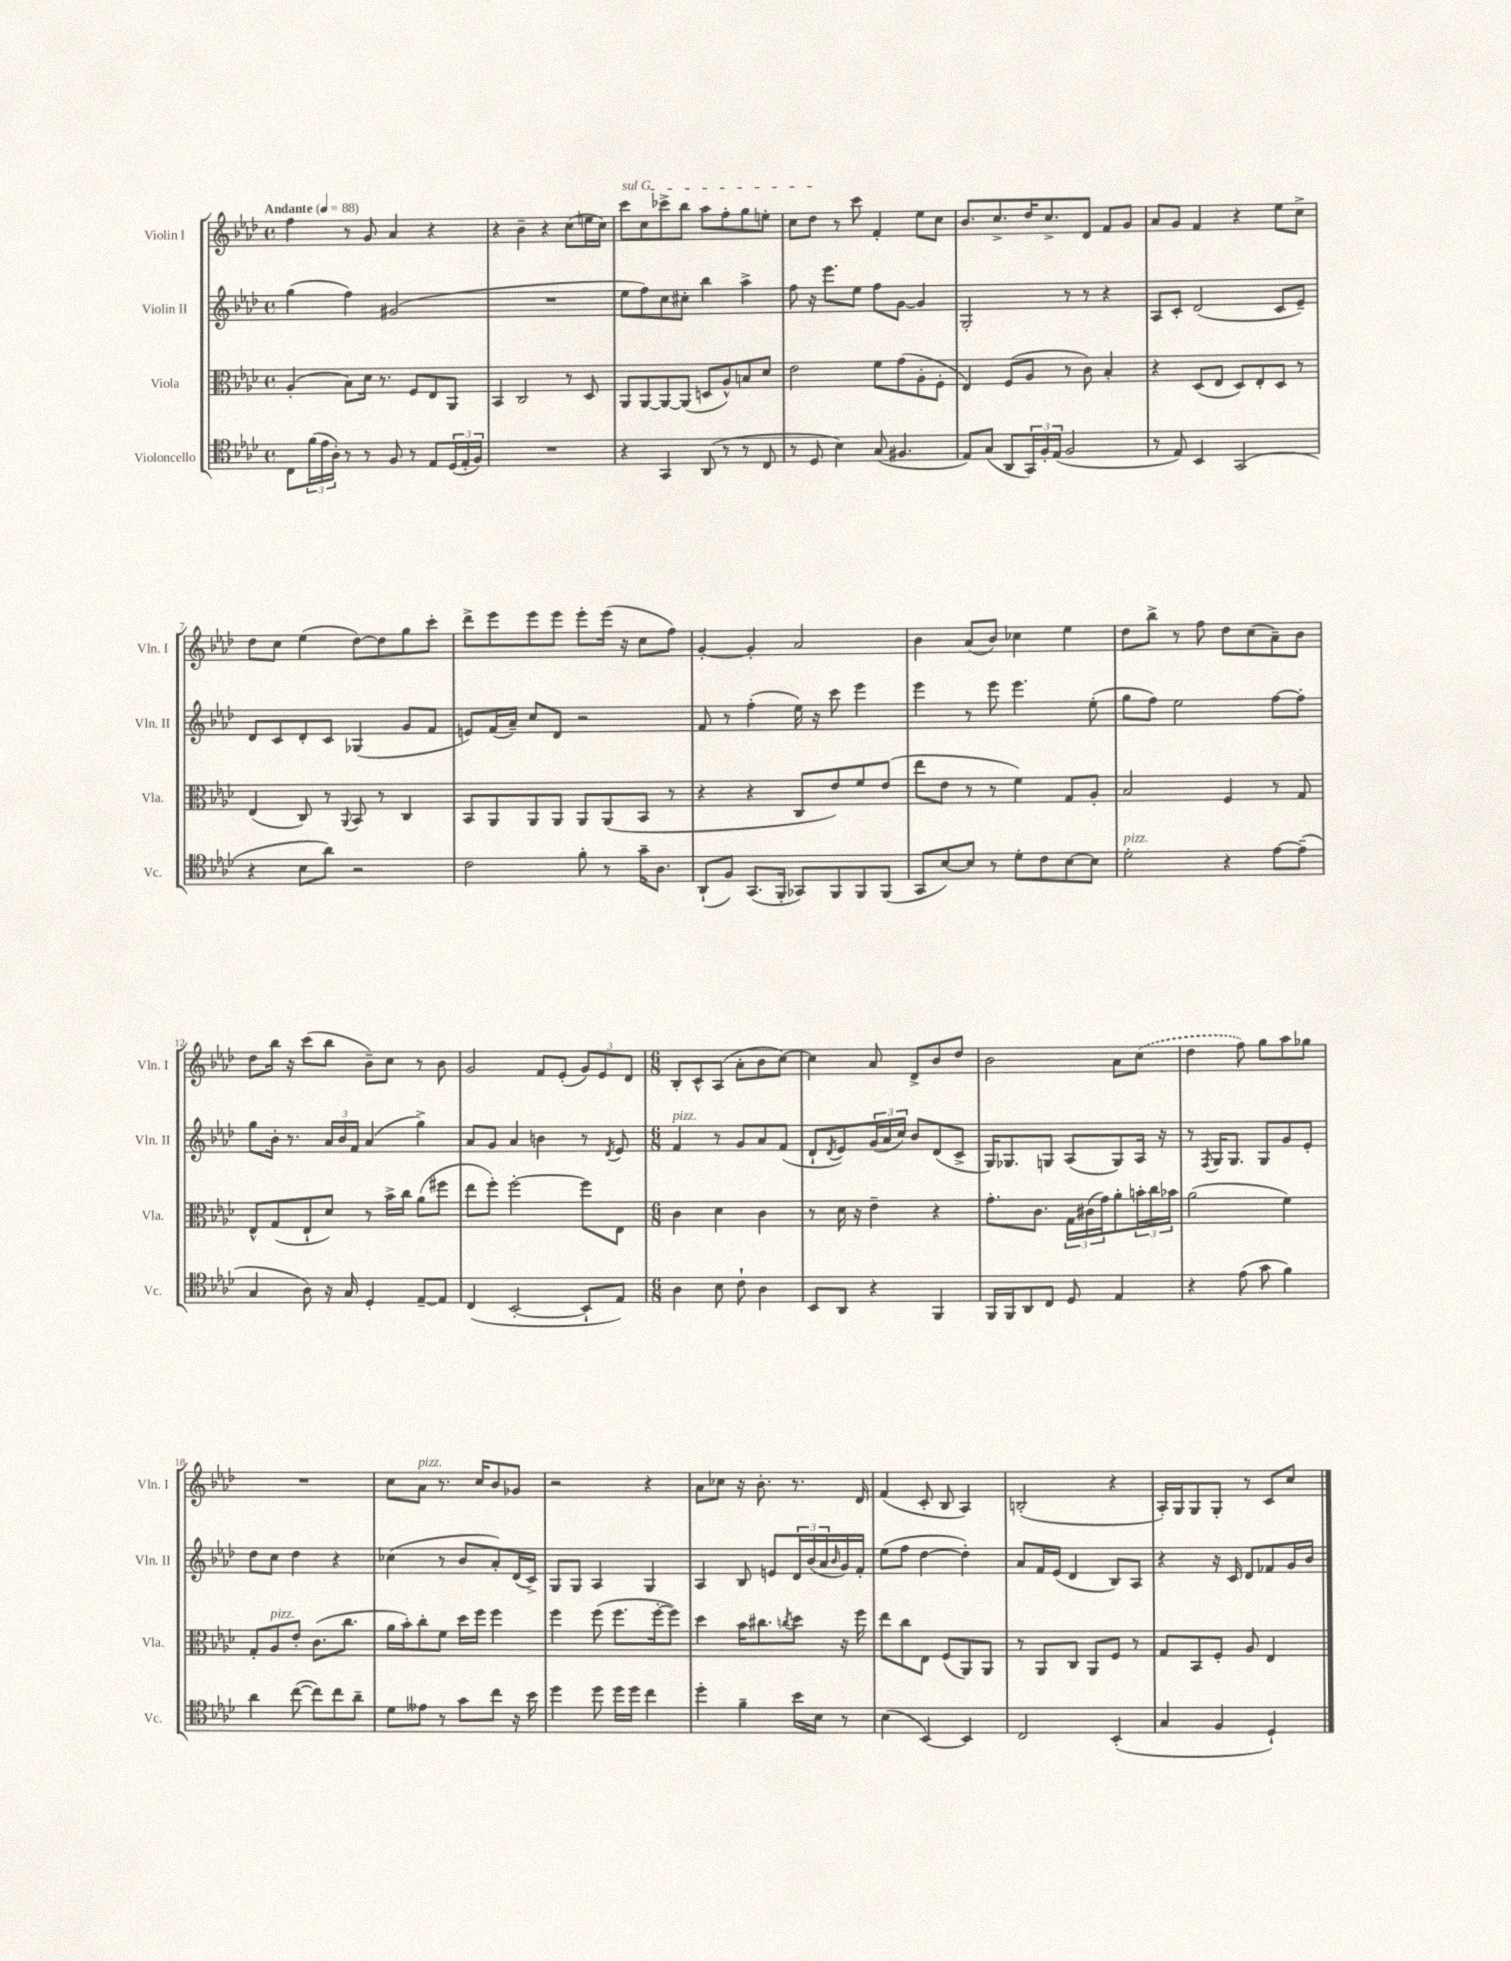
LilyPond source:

<<
\new StaffGroup <<
\new Staff = "s0" \with { instrumentName = "Violin I" shortInstrumentName = "Vln. I" } {
    \clef treble \key aes \major \defaultTimeSignature \time 4/4 \tempo "Andante" 4 = 88
    f''4 r8 g'8 aes'4 r4 |
    r4 bes'4-- r4 c''8( e''16 c''16) |
    \once \override TextSpanner.bound-details.left.text = \markup { \italic "sul G" } c'''8\startTextSpan c''8 ces'''8-> bes''8 aes''8 f''8-. g''8 e''8-. |
    c''8 des''8\stopTextSpan r8 c'''8 f'4-. ees''8 c''8 |
    bes'8. c''8.-> des''16 c''8.-> des'8 f'8 g'8 |
    aes'8 g'8 f'4 r4 ees''8 c''8-> |
    des''8 c''8 ees''4( des''8~) des''8 g''8 c'''8-. |
    des'''8-> ees'''8 ees'''8 ees'''8 ees'''8-. ees'''16( r16 c''8 f''8) |
    g'4~-. g'4-. aes'2 |
    bes'4 aes'8( bes'8) ces''4 ees''4 |
    des''8 bes''8-> r8 f''8 des''8 c''8( aes'8--) bes'8 |
    des''8 bes''16 r16 c'''8( bes''8 bes'8--) c''8 r8 bes'8 |
    g'2 f'8 ees'8-.( \tuplet 3/2 { g'8) ees'8 des'8 } |
    \numericTimeSignature \time 6/8 bes8-. c'8-^ aes8( aes'8-. bes'8 c''8~) |
    c''4 aes'8 des'8-> bes'8 des''8 |
    bes'2 aes'8 \once \slurDashed c''8( |
    des''4 f''8) g''8 aes''8 ges''8 |
    R2. |
    c''8 aes'8^\markup { \italic "pizz." } r8. c''16 bes'8 ges'8 |
    r2 r4 |
    aes'8 ces''8 r16 bes'8.-. r8. des'16 |
    f'4( c'8-. bes8 aes4) |
    b2-.( r4 |
    aes16-.) g16 g8 g8-. r8 c'8 c''8 \bar "|." |
}
\new Staff = "s1" \with { instrumentName = "Violin II" shortInstrumentName = "Vln. II" } {
    \clef treble \key aes \major \defaultTimeSignature \time 4/4
    g''4( f''4) gis'2( |
    R1 |
    ees''8 f''8) c''8 cis''8-. bes''4 aes''4-> |
    f''8 r16 ees'''8. ees''8 f''8 g'8~ g'4 |
    g2-. r8 r8 r4 |
    aes8 c'8-. des'2( c'8 ees'8--) |
    des'8 c'8 des'8-. c'8 ges4( g'8 f'8 |
    e'8) f'16( aes'16--) c''8 des'8 r2 |
    f'8 r8 f''4-.( ees''16) r16 c'''8 ees'''4 |
    ees'''4 r8 ees'''8 ees'''4. ees''8-.( |
    g''8 f''8) ees''2 f''8~ f''8-. |
    g''8 bes'16-. r8. \tuplet 3/2 { aes'16 bes'16 f'16 } aes'4( g''4->) |
    aes'8 g'8 aes'4 b'4 r8 \acciaccatura { des'8 } ees'8 |
    \numericTimeSignature \time 6/8 f'4^\markup { \italic "pizz." } r8 g'8 aes'8 f'8( |
    des'8-! \acciaccatura { des'8 } ees'8) \tuplet 3/2 { g'16( aes'16 c''16) } bes'8 des'8( c'8-> |
    g16) ges8. g8 aes8( g8) aes16 r16 |
    r8 \acciaccatura { f8 } g16 g8. g8 g'8 ees'8-. |
    des''8 c''8 des''4 r4 |
    ces''4( r8 bes'8 aes'8-.) des'16( c'16->) |
    g8 g8 aes4 g4 |
    aes4 bes8 e'8 \tuplet 3/2 { des'16 bes'16( aes'16 } \grace { bes'16 } g'16) f'16-. |
    ees''8( f''8 des''4~ des''4-.) |
    aes'8 f'16 ees'16( des'4 bes8) aes8 |
    r4 r16 c'16 des'8 fes'8 g'16 bes'16 \bar "|." |
}
\new Staff = "s2" \with { instrumentName = "Viola" shortInstrumentName = "Vla." } {
    \clef alto \key aes \major \defaultTimeSignature \time 4/4
    aes4-.( bes8) des'16 r8. f8 ees8 aes,8 |
    bes,4 c2 r8 des8 |
    aes,8 aes,8~ aes,8~ aes,8( d8 aes8-^) b8 des'8 |
    ees'2 f'8 g'8( aes8-. f8-. |
    ees4) f8( aes8 r8 c'8) bes4-. |
    r4 des8( ees8 des8) ees8-. des8 r8 |
    ees4( c8) r8 \appoggiatura { aes,8 } bes,8 r8 c4 |
    bes,8 aes,8 aes,8 aes,8 aes,8 aes,8( bes,8 r8 |
    r4 r4 c8 ees'8) f'8 ees'8( |
    ees''8 ees'8 r8 r8 f'4) g8 aes8-. |
    bes2 f4 r8 g8 |
    ees8-^ g8( ees8-! des'8) r8 bes'16-> c''16 aes'8( fis''8 |
    ees''8 f''8-.) f''2~-. f''8 ees8 |
    \numericTimeSignature \time 6/8 c'4 des'4 c'4 |
    r8 des'16 r16 ees'4-- r4 |
    g'8.-. c'8. \tuplet 3/2 { g16 cis'16( g'16) } aes'8-. \tuplet 3/2 { b'16-. c''16 bes'16 } |
    aes'2( f'4) |
    g8-. aes8^\markup { \italic "pizz." } ees'8-. c'8.( c''8. |
    aes'16 bes'16-.) c''8-. f'8 des''16 f''16 f''4 |
    f''4 f''8( f''8. f''16~-. f''8) |
    des''4 bes'16 cis''8. \acciaccatura { c''8 } des''8 r16 f''16 |
    ees''8 c''8 ees8 f8( aes,8) aes,8 |
    r8 aes,8 c8 aes,8 f8 r8 |
    g8 bes,8 f8-. aes8 ees4 \bar "|." |
}
\new Staff = "s3" \with { instrumentName = "Violoncello" shortInstrumentName = "Vc." } {
    \clef tenor \key aes \major \defaultTimeSignature \time 4/4
    c8 \tuplet 3/2 { f'16( ees'16 aes16-.) } r8 r8 f8 r8 ees8 \tuplet 3/2 { des16( ees16-. f16) } |
    R1 |
    r4 g,4 aes,8( r8 r8 c8 |
    r8 des8 bes4) g8( fis4. |
    ees8) g8( aes,8 \tuplet 3/2 { g,16) f16-. ees16( } f2 |
    r8 ees8) bes,4 g,2( |
    r4 bes8 aes'8) r2 |
    c'2 f'8-. r8 g'16-- aes8. |
    aes,8-!( f8) g,8.( f,16-. ges,8) f,8 f,8 f,8( |
    g,8 bes8~) bes8 r8 des'8-. c'8 bes8~ bes8 |
    des'2-.^\markup { \italic "pizz." } r4 ees'8~ ees'8--( |
    g4 aes8) r16 g16 des4-. ees8~-- ees8 |
    c4( bes,2~-. bes,8-! ees8) |
    \numericTimeSignature \time 6/8 aes4 bes8 c'8-! aes4 |
    bes,8 aes,8 r4 f,4 |
    f,16 f,16 aes,8 c8 des8 ees4 |
    r4 ees'8( g'8 f'4) |
    aes'4 c''8~( c''8) c''8 aes'8-- |
    des'8 eeses'8 r8 g'8 c''8 r16 bes'16 |
    des''4 des''8 des''16 des''16 c''4 |
    des''4-. f'4-- bes'16 bes16 r8 |
    bes4( bes,4~) bes,4 |
    c2 bes,4-.( |
    g4 f4 des4-!) \bar "|." |
}
>>
>>
